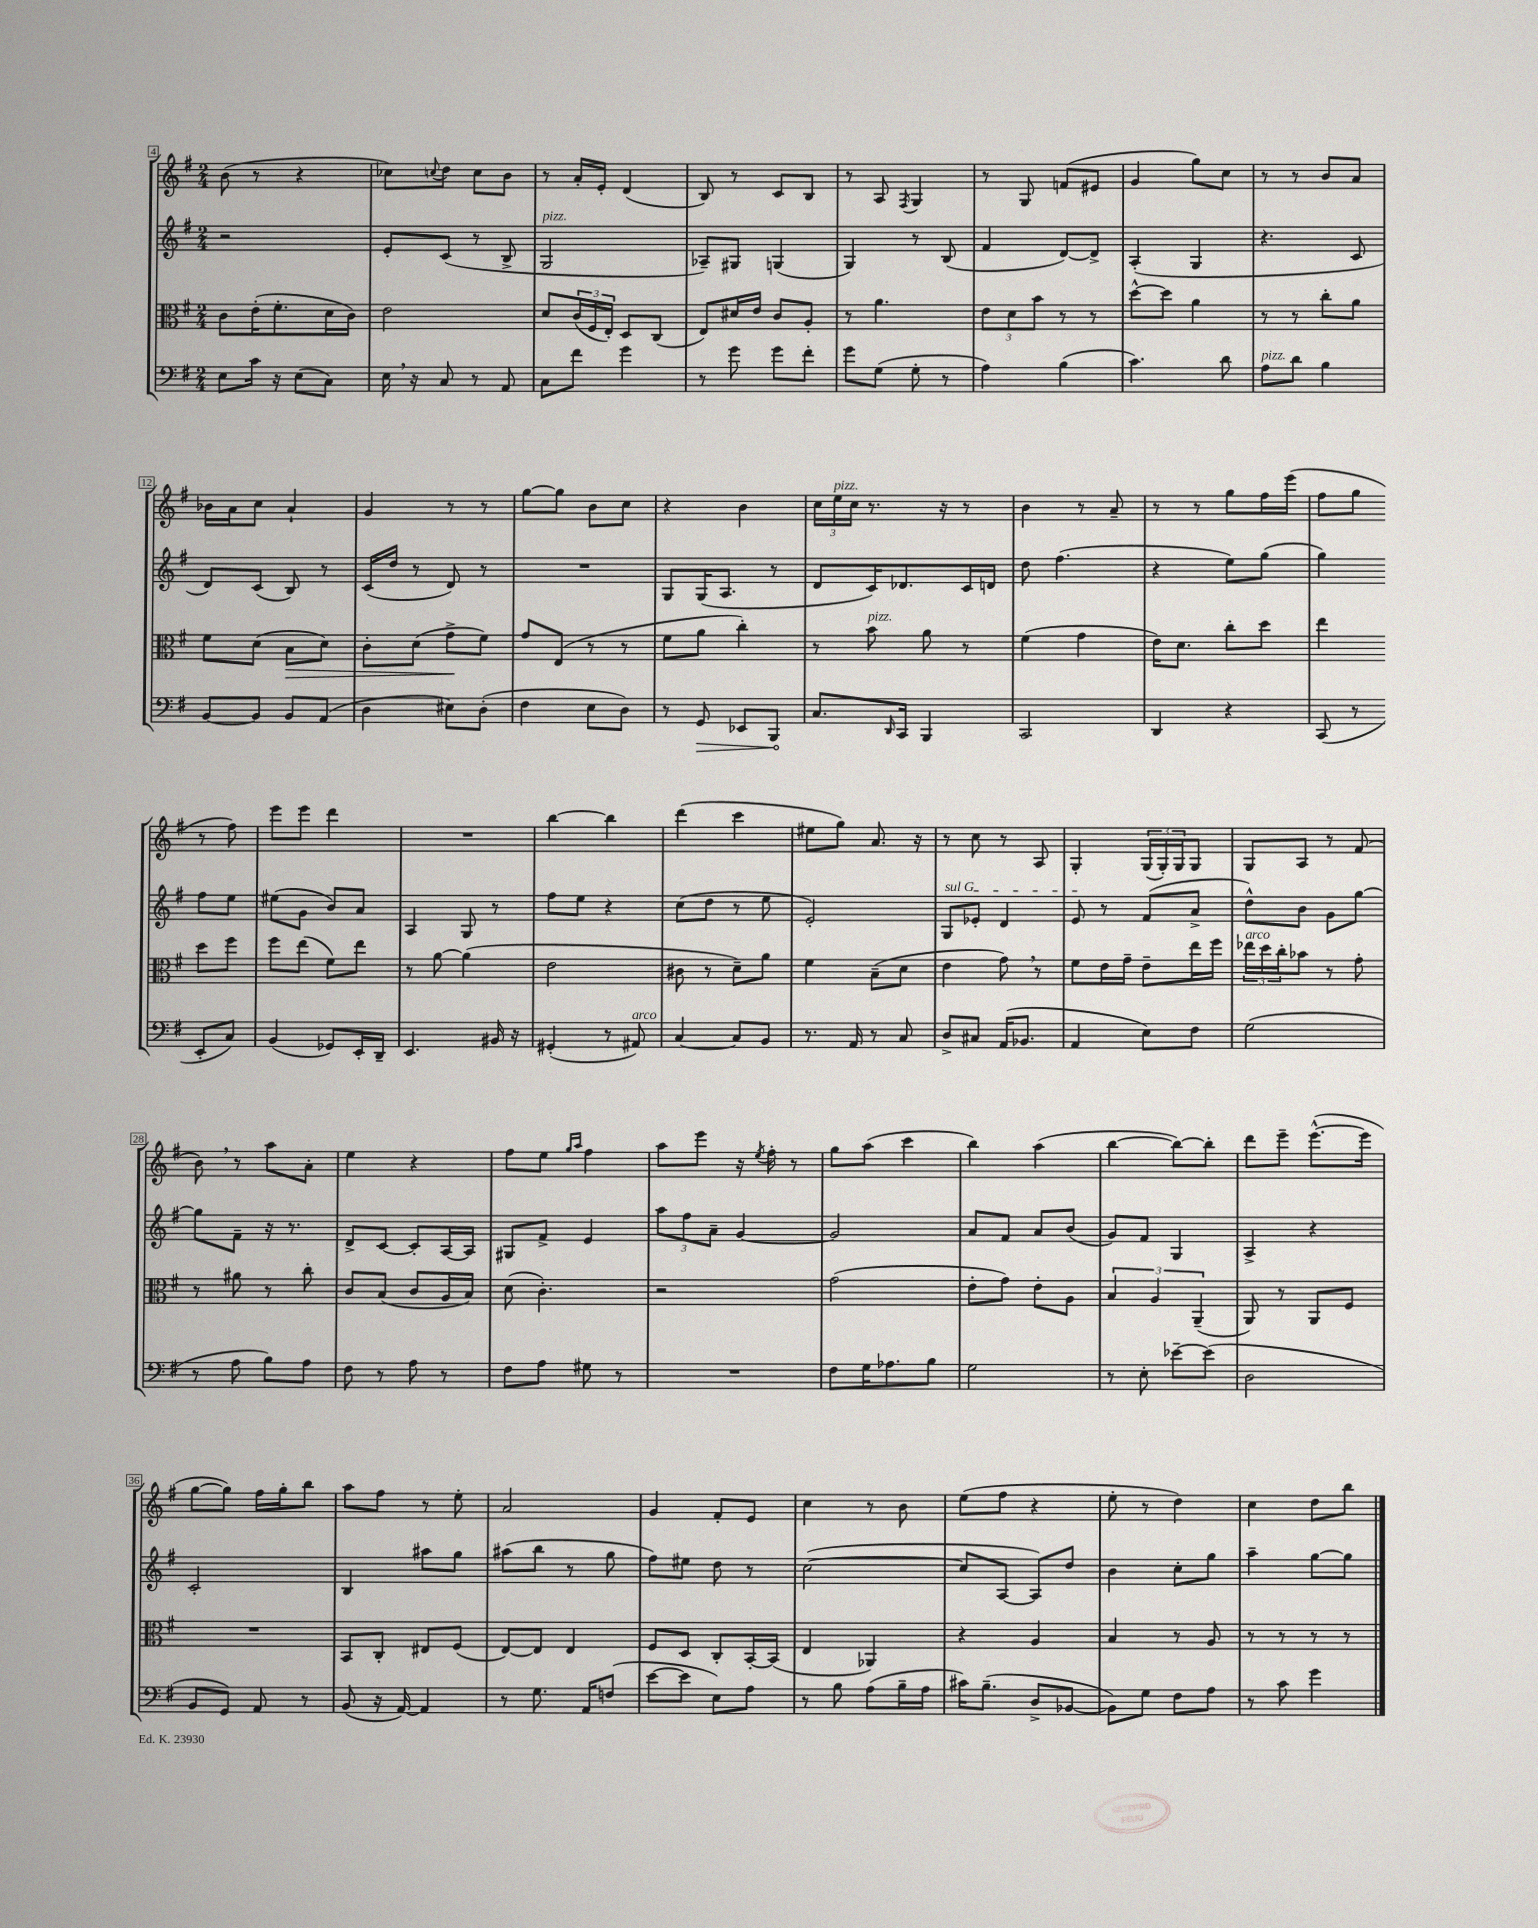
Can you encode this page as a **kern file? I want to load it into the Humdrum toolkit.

**kern	**dynam	**kern	**dynam	**kern	**kern
*part4	*part4	*part3	*part3	*part2	*part1
*staff4	*staff4	*staff3	*staff3	*staff2	*staff1
*clefF4	*	*clefC3	*	*clefG2	*clefG2
*k[f#]	*	*k[f#]	*	*k[f#]	*k[f#]
*M2/4	*	*M2/4	*	*M2/4	*M2/4
=4	=4	=4	=4	=4	=4
8E\L	.	8c\L	.	2r	(8b\
16c\Jk	.	(16e'\K	.	.	8r
16r	.	8.f#'\	.	.	.
(8E\L	.	.	.	.	4r
8C\J)	.	16d\L	.	.	.
.	.	16c\JJ)	.	.	.
=5	=5	=5	=5	=5	=5
16E,\	.	2e\	.	8e'/L	8cc-X\L)
16r	.	.	.	.	.
.	.	.	.	.	8qqccn/
8C/	.	.	.	(8c/J	8dd\J
8r	.	.	.	8r	8cc\L
8AA/	.	.	.	8B^/	8b\J
=6	=6	=6	=6	=6	=6
!	!	!	!	!LO:TX:a:i:t=pizz.	!
8C\L	.	8d/L	.	2G/	8r
8f#\J	.	(24c/L	.	.	16a'/LL
.	.	24F#/	.	.	.
.	.	.	.	.	16e'/JJ
.	.	24E'/JJ)	.	.	.
4g\	.	8D/L	.	.	(4d/
.	.	(8C/J	.	.	.
=7	=7	=7	=7	=7	=7
8r	.	8E/L)	.	8A-X~/L)	8B/)
8g\	.	16d#X/L	.	8G#X/J	8r
.	.	16e/JJ	.	.	.
8g\L	.	8c/L	.	(4Gn/	8c/L
8f#'\J	.	8A'/J	.	.	8B/J
=8	=8	=8	=8	=8	=8
8g\L	.	8r	.	4G/)	8r
(8G\J	.	4.a\	.	.	8A/
.	.	.	.	.	8qF#/
8G'\	.	.	.	8r	4G/
8r	.	.	.	(8B/	.
=9	=9	=9	=9	=9	=9
4A\)	.	12e\L	.	4f#/	8r
.	.	12d\	.	.	.
.	.	.	.	.	8G/
.	.	12b\J	.	.	.
(4B\	.	8r	.	[8d/L)	(8fn/L
.	.	8r	.	8d^/J]	8e#X/J
=10	=10	=10	=10	=10	=10
4.c\)	.	[8dd^^\L	.	(4A'/	4g/
.	.	8dd\J]	.	.	.
.	.	4a\	.	4G/	8gg\L)
8d\	.	.	.	.	8cc\J
=11	=11	=11	=11	=11	=11
!LO:TX:a:i:t=pizz.	!	!	!	!	!
8A\L	.	8r	.	4.r	8r
8d\J	.	8r	.	.	8r
4B\	.	8cc'\L	.	.	8b/L
.	.	8a\J	.	8c/	8a/J
!!LO:LB:g=z
=12	=12	=12	=12	=12	=12
[8BB/L	.	8f#\L	.	8d/L)	16b-X\LL
.	.	.	.	.	16a\J
8BB/J]	.	(8d\J	.	(8c/J	8cc\J
!	!	!	!LO:HP:b	!	!
8BB/L	.	8B\L	>	8B/)	4a`/
(8AA/J	.	8d\J)	.	8r	.
=13	=13	=13	=13	=13	=13
4D\	.	8c'\L	.	(16c/LL	4g/
.	.	.	.	16dd/JJ	.
.	.	(8d\J	.	8r	.
8E#X\L)	.	8g^\L	.	8d/)	8r
(8D'\J	.	8f#\J)	]	8r	8r
=14	=14	=14	=14	=14	=14
4F#\	.	8g/L	.	2r	[8gg\L
.	.	(8E/J	.	.	8gg\J]
8E\L	.	8r	.	.	8b\L
8D\J)	.	8r	.	.	8cc\J
=15	=15	=15	=15	=15	=15
8r	.	8f#\L	.	8G/L	4r
!	!LO:HP:b	!	!	!	!
8GG/	>	8a\J	.	(16G/K	.
.	.	.	.	8.A/J	.
8EE-X/L	.	4cc'\)	.	.	4b\
8BBB/J	.	.	.	8r	.
.	]	.	.	.	.
=16	=16	=16	=16	=16	=16
8.C/L	.	8r	.	8d/L	24cc\LL
!	!	!	!	!	!LO:TX:a:i:t=pizz.
.	.	.	.	.	24ee\
.	.	.	.	.	24cc\JJ
!	!	!LO:TX:a:i:t=pizz.	!	!	!
.	.	8b\	.	16c/K)	8.r
16qqDD/	.	.	.	.	.
16CC/Jk	.	.	.	8.d-X/	.
4BBB/	.	8a\	.	.	.
.	.	.	.	.	16r
.	.	8r	.	16c/L	8r
.	.	.	.	16dn/JJ	.
=17	=17	=17	=17	=17	=17
2CC/	.	(4f#\	.	8dd\	4b\
.	.	.	.	(4.ff#\	.
.	.	4g\	.	.	8r
.	.	.	.	.	8a~/
=18	=18	=18	=18	=18	=18
4DD/	.	16e\KL)	.	4r	8r
.	.	8.d\J	.	.	.
.	.	.	.	.	8r
4r	.	8cc'\L	.	8ee\L)	8gg\L
.	.	8dd\J	.	(8gg\J	16ff#\L
.	.	.	.	.	(16eee\JJ
=19	=19	=19	=19	=19	=19
(8CC/	.	4ee\	.	4gg\)	8ff#\L
8r	.	.	.	.	8gg\J
8EE'/L	.	8dd\L	.	8ff#\L	8r
8C/J)	.	8ff#\J	.	8ee\J	8ff#\)
!!LO:LB:g=z
=20	=20	=20	=20	=20	=20
(4BB/	.	8ff#\L	.	(8ee#X\L	8eee\L
.	.	(8ee\J	.	8g\J	8eee\J
8GG-X/L)	.	8f#\L)	.	8b/L)	4ddd\
16EE'/L	.	8ee\J	.	8a/J	.
16DD~/JJ	.	.	.	.	.
=21	=21	=21	=21	=21	=21
4.EE/	.	8r	.	4A/	2r
.	.	[8a\	.	.	.
.	.	(4a\]	.	8G/	.
16BB#X/	.	.	.	8r	.
16r	.	.	.	.	.
=22	=22	=22	=22	=22	=22
(4GG#X'/	.	2e\	.	8ff#\L	[4bb\
.	.	.	.	8ee\J	.
8r	.	.	.	4r	4bb\]
!LO:TX:a:i:t=arco	!	!	!	!	!
8AA#X/)	.	.	.	.	.
=23	=23	=23	=23	=23	=23
[4C/	.	8c#X\	.	(8cc\L	(4ddd\
.	.	8r	.	8dd\J	.
8C/L]	.	8d~\L)	.	8r	4ccc\
8BB/J	.	8a\J	.	8ee\	.
=24	=24	=24	=24	=24	=24
8.r	.	4f#\	.	2e'/)	8ee#X\L
.	.	.	.	.	8gg\J)
16AA/	.	.	.	.	.
8r	.	(8B~\L	.	.	8.a/
8C/	.	8d\J	.	.	.
.	.	.	.	.	16r
=25	=25	=25	=25	=25	=25
!	!	!	!	!LO:TX:a:i:t=sul G	!
8D^/L	.	4e\	.	8G/L	8r
8C#X/J	.	.	.	8e-X'/J	8cc\
(16AA/KL	.	8g,\)	.	4d/	8r
8.BB-X/J	.	.	.	.	.
.	.	8r	.	.	8A/
=26	=26	=26	=26	=26	=26
4AA/	.	8f#\L	.	8e/	4G'/
.	.	16e\L	.	8r	.
.	.	16g~\JJ	.	.	.
8E\L)	.	8e~\L	.	(8f#/L	(24G/LL
.	.	.	.	.	24G'/)
.	.	.	.	.	24G/J
8F#\J	.	16ee\L	.	8a^/J	8G/J
.	.	16ff#\JJ	.	.	.
=27	=27	=27	=27	=27	=27
!	!	!LO:TX:a:i:t=arco	!	!	!
(2G\	.	24ee-X\LL	.	8dd^^\L)	8G/L
.	.	24dd\	.	.	.
.	.	24cc'\J	.	.	.
.	.	8b-X\J	.	8b\J	8A/J
.	.	8r	.	8g\L	8r
.	.	8g'\	.	[8gg\J	(8f#/
!!LO:LB:g=z
=28	=28	=28	=28	=28	=28
8r	.	8r	.	8gg\L]	8b,\)
8A\	.	8a#X\	.	8f#~\J	8r
8B\L)	.	8r	.	16r	8aa\L
.	.	.	.	8.r	.
8A\J	.	8cc'\	.	.	8a'\J
=29	=29	=29	=29	=29	=29
8F#\	.	8c/L	.	8d^/L	4ee\
8r	.	(8B/J	.	[8c/J	.
8A\	.	8c/L	.	8c'/L]	4r
8r	.	16A/L	.	[16A/L	.
.	.	16B/JJ)	.	16A/JJ]	.
=30	=30	=30	=30	=30	=30
8F#\L	.	(8d\	.	8G#X/L	8ff#\L
8A\J	.	4.c'\)	.	8f#^/J	8ee\J
.	.	.	.	.	16qqgg/LL
.	.	.	.	.	16qqaa/JJ
8G#X\	.	.	.	4e/	4ff#\
8r	.	.	.	.	.
=31	=31	=31	=31	=31	=31
2r	.	2r	.	12aa\L	8aa\L
.	.	.	.	12ff#\	.
.	.	.	.	.	8eee\J
.	.	.	.	12a~\J	.
.	.	.	.	[4g/	16r
.	.	.	.	.	8qee/
.	.	.	.	.	16ff#'\
.	.	.	.	.	8r
=32	=32	=32	=32	=32	=32
8F#\L	.	(2g\	.	2g/]	8gg\L
16G\K	.	.	.	.	(8aa\J
8.A-X\	.	.	.	.	.
.	.	.	.	.	4ccc\
8B\J	.	.	.	.	.
=33	=33	=33	=33	=33	=33
2G\	.	8e'\L	.	8a/L	4bb\)
.	.	8g\J)	.	8f#/J	.
.	.	8e'\L	.	8a/L	(4aa\
.	.	8A\J	.	(8b/J	.
=34	=34	=34	=34	=34	=34
8r	.	6B/	.	8g/L)	[4bb\
8E'\	.	.	.	8f#/J	.
.	.	6A/	.	.	.
[8e-X~\L	.	.	.	4G/	8bb\L_)
.	.	(6AA~/	.	.	.
(8e-\J]	.	.	.	.	8bb'\J]
=35	=35	=35	=35	=35	=35
2D\	.	8AA/)	.	4A^/	8ddd\L
.	.	8r	.	.	8eee~\J
.	.	8AA/L	.	4r	([8.eee^^\L
.	.	8F#/J	.	.	.
.	.	.	.	.	16eee\Jk]
!!LO:LB:g=z
=36	=36	=36	=36	=36	=36
8BB/L	.	2r	.	2c'/	[8gg\L
8GG/J)	.	.	.	.	8gg\J])
8AA/	.	.	.	.	16ff#\LL
.	.	.	.	.	16gg'\J
8r	.	.	.	.	8bb\J
=37	=37	=37	=37	=37	=37
(8BB/	.	8BB/L	.	4B/	8aa\L
16r	.	8C'/J	.	.	8ff#\J
[16AA/)	.	.	.	.	.
4AA/]	.	8E#X/L	.	8aa#X\L	8r
.	.	(8F#/J	.	8gg\J	8ee'\
=38	=38	=38	=38	=38	=38
8r	.	[8E/L)	.	(8aa#X\L	2a/
8.G\	.	8E/J]	.	8bb\J	.
.	.	4E/	.	8r	.
16AA/KL	.	.	.	.	.
(8Fn/J	.	.	.	8gg\	.
=39	=39	=39	=39	=39	=39
[8e\L	.	8F#/L	.	8ff#\L)	4g/
8e\J]	.	8D/J	.	8ee#X\J	.
8E\L)	.	8C'/L	.	8dd\	8f#'/L
8A\J	.	[16BB'/L	.	8r	8e/J
.	.	(16BB/JJ]	.	.	.
=40	=40	=40	=40	=40	=40
8r	.	4E/	.	([2cc\	4cc\
8B\	.	.	.	.	.
(8A\L	.	4AA-X/)	.	.	8r
16B~\L	.	.	.	.	8b\
16A\JJ	.	.	.	.	.
=41	=41	=41	=41	=41	=41
16c#X\KL)	.	4r	.	8cc/L]	(8ee\L
(8.B~\J	.	.	.	.	.
.	.	.	.	[8A/J	8ff#\J
8D^/L	.	4A/	.	8A/L])	4r
[8BB-X/J	.	.	.	8dd/J	.
=42	=42	=42	=42	=42	=42
8BB-\L])	.	4B/	.	4b\	8ee'\
8G\J	.	.	.	.	8r
8F#\L	.	8r	.	8cc'\L	4dd\)
8A\J	.	8A/	.	8gg\J	.
=43	=43	=43	=43	=43	=43
8r	.	8r	.	4aa~\	4cc\
8c\	.	8r	.	.	.
4g\	.	8r	.	[8gg\L	8dd\L
.	.	8r	.	8gg\J]	8bb\J
==	==	==	==	==	==
*-	*-	*-	*-	*-	*-
